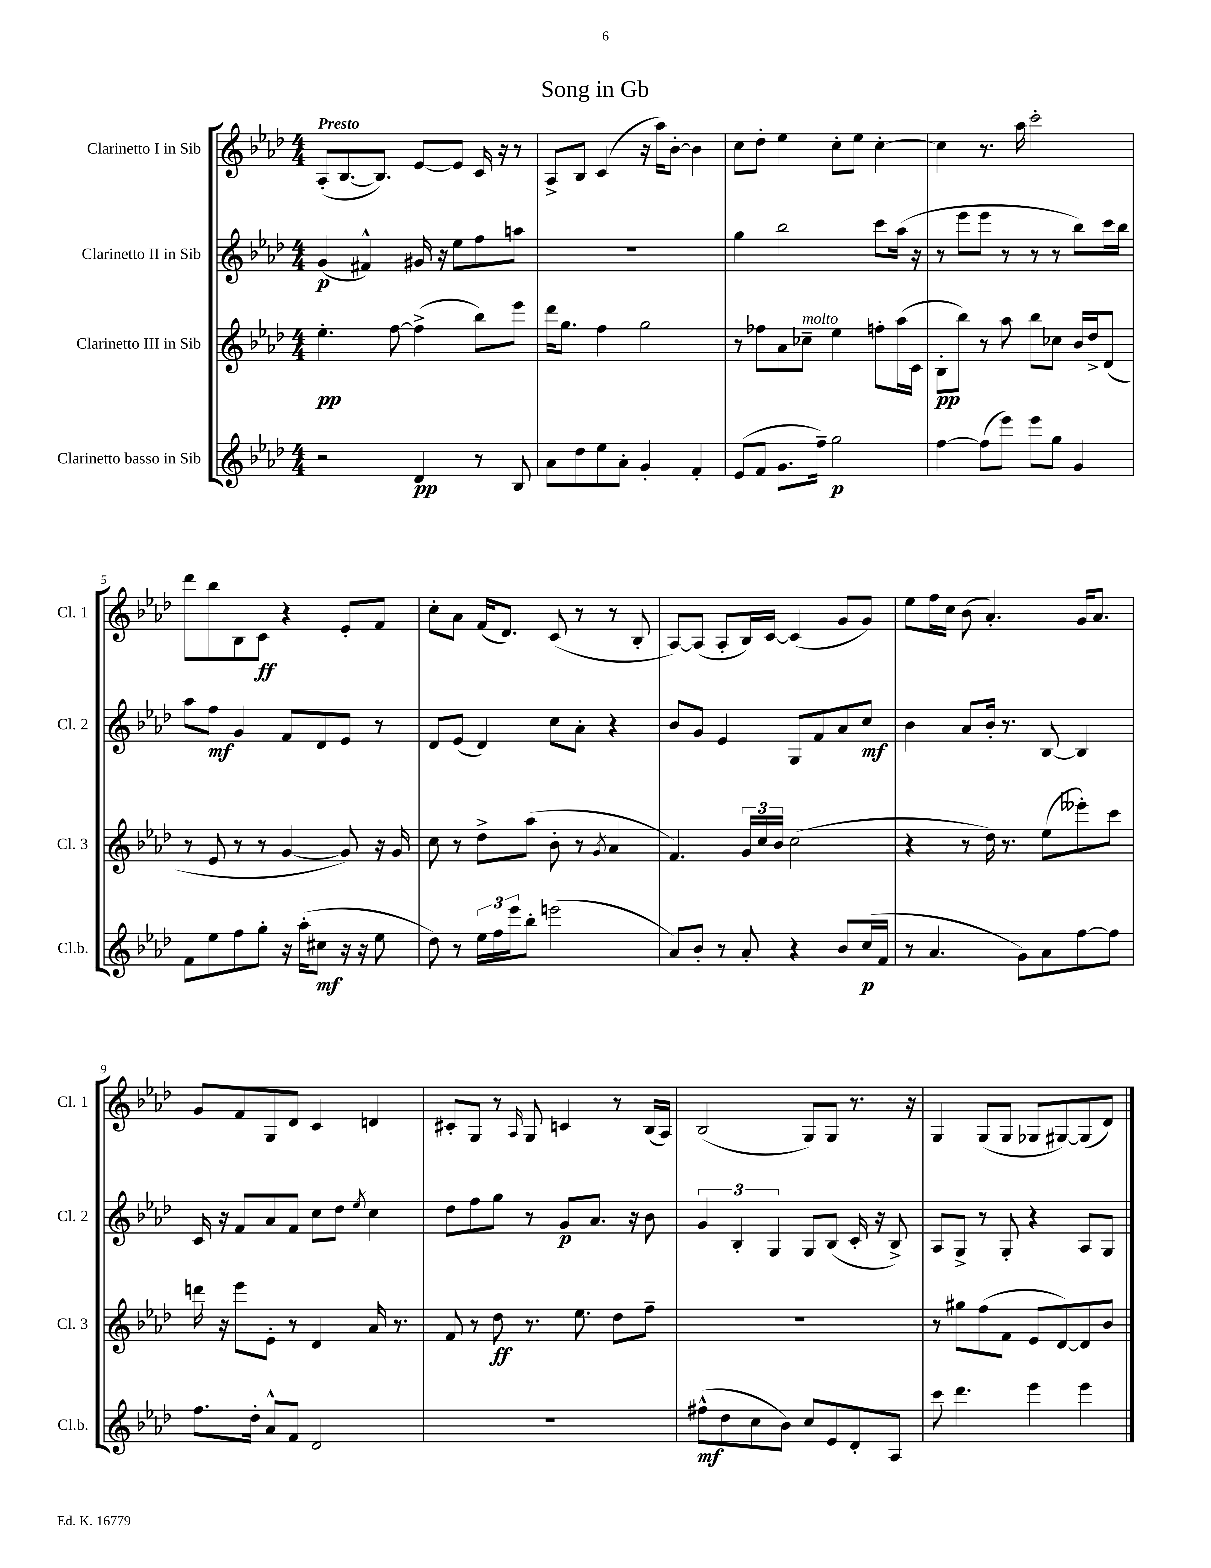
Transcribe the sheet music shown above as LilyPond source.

\header { title = "Song in Gb" }
<<
\new StaffGroup <<
\new Staff = "s0" \with { instrumentName = "Clarinetto I in Sib" shortInstrumentName = "Cl. 1" } {
    \clef treble \key aes \major \numericTimeSignature \time 4/4 \tempo "Presto"
    aes8-.( bes8.~ bes8.) ees'8~ ees'8 c'16 r16 r8 |
    aes8-> bes8 c'4( r16 aes''16) bes'8~-. bes'4 |
    c''8 des''8-. ees''4 c''8-. ees''8 c''4~-. |
    c''4 r8. aes''16 c'''2-. |
    des'''8 bes''8 bes8 c'8\ff r4 ees'8-. f'8 |
    c''8-. aes'8 f'16( des'8.) c'8( r8 r8 bes8-. |
    aes8~) aes8( aes8-. bes16) c'16~ c'4( g'8 g'8) |
    ees''8 f''16 c''16 bes'8( aes'4.-.) g'16 aes'8. |
    g'8 f'8 g8 des'8 c'4 d'4 |
    cis'8-. g8 r8 \grace { aes16 } g8 c'4 r8 bes16( aes16) |
    bes2( g8) g8 r8. r16 |
    g4 g8( g8 ges8 gis8~) gis8( des'8) \bar "|." |
}
\new Staff = "s1" \with { instrumentName = "Clarinetto II in Sib" shortInstrumentName = "Cl. 2" } {
    \clef treble \key aes \major \numericTimeSignature \time 4/4
    g'4\p( fis'4-^) gis'16 r16 ees''8 f''8 a''8 |
    r1 |
    g''4 bes''2 c'''8 aes''16( r16 |
    r8 ees'''8 ees'''8 r8 r8 r8 bes''8) c'''16 bes''16 |
    aes''8 f''8\mf g'4 f'8 des'8 ees'8 r8 |
    des'8 ees'8( des'4) c''8 aes'8-. r4 |
    bes'8 g'8 ees'4 g8 f'8 aes'8 c''8\mf |
    bes'4 aes'8 bes'16-. r8. bes8~ bes4 |
    c'16 r16 f'8 aes'8 f'8 c''8 des''8 \acciaccatura { ees''8 } c''4 |
    des''8 f''8 g''8 r8 g'8\p aes'8. r16 bes'8 |
    \tuplet 3/2 { g'4 bes4-. g4 } g8 bes8( c'16-. r16 bes8->) |
    aes8 g8-> r8 g8-. r4 aes8 g8 \bar "|." |
}
\new Staff = "s2" \with { instrumentName = "Clarinetto III in Sib" shortInstrumentName = "Cl. 3" } {
    \clef treble \key aes \major \numericTimeSignature \time 4/4
    ees''4.-.\pp f''8~ f''4->( bes''8) ees'''8 |
    des'''16 g''8. f''4 g''2 |
    r8 fes''8 aes'8 ces''8--^\markup { \italic "molto" } ees''4 f''8-. aes''16( c'16 |
    bes8-.\pp bes''8) r8 aes''8 bes''8 ces''8 bes'16 des''16-> des'8( |
    r8 ees'8 r8 r8 g'4~ g'8) r16 g'16 |
    c''8 r8 des''8-> aes''8( bes'8-. r8 \acciaccatura { g'8 } aes'4 |
    f'4.) \tuplet 3/2 { g'16 c''16 bes'16 } c''2( |
    r4 r8 des''16) r8. ees''8( eeses'''8-.) c'''8 |
    d'''16 r16 ees'''8 ees'8-. r8 des'4 aes'16 r8. |
    f'8 r8 des''8\ff r8. ees''8. des''8 f''8-- |
    R1 |
    r8 gis''8 f''8( f'8 ees'8 des'8~) des'8 bes'8 \bar "|." |
}
\new Staff = "s3" \with { instrumentName = "Clarinetto basso in Sib" shortInstrumentName = "Cl.b." } {
    \clef treble \key aes \major \numericTimeSignature \time 4/4
    r2 des'4\pp r8 bes8 |
    aes'8 des''8 ees''8 aes'8-. g'4-. f'4-. |
    ees'8( f'8 g'8. f''16--) g''2\p |
    f''4~ f''8( ees'''8) ees'''8 g''8 g'4 |
    f'8 ees''8 f''8 g''8-. r16 aes''16-.( cis''8\mf r16 r16 ees''8 |
    des''8) r8 \tuplet 3/2 { ees''16 f''16 ees'''16 } bes''8-. e'''2( |
    aes'8) bes'8-. r8 aes'8-. r4 bes'8 c''16\p( f'16 |
    r8 aes'4. g'8) aes'8 f''8~ f''8 |
    f''8. des''16-. aes'8-^ f'8 des'2 |
    R1 |
    fis''8-^\mf( des''8 c''8 bes'8) c''8 ees'8 des'8-. aes8 |
    c'''8 des'''4. ees'''4 ees'''4 \bar "|." |
}
>>
>>
